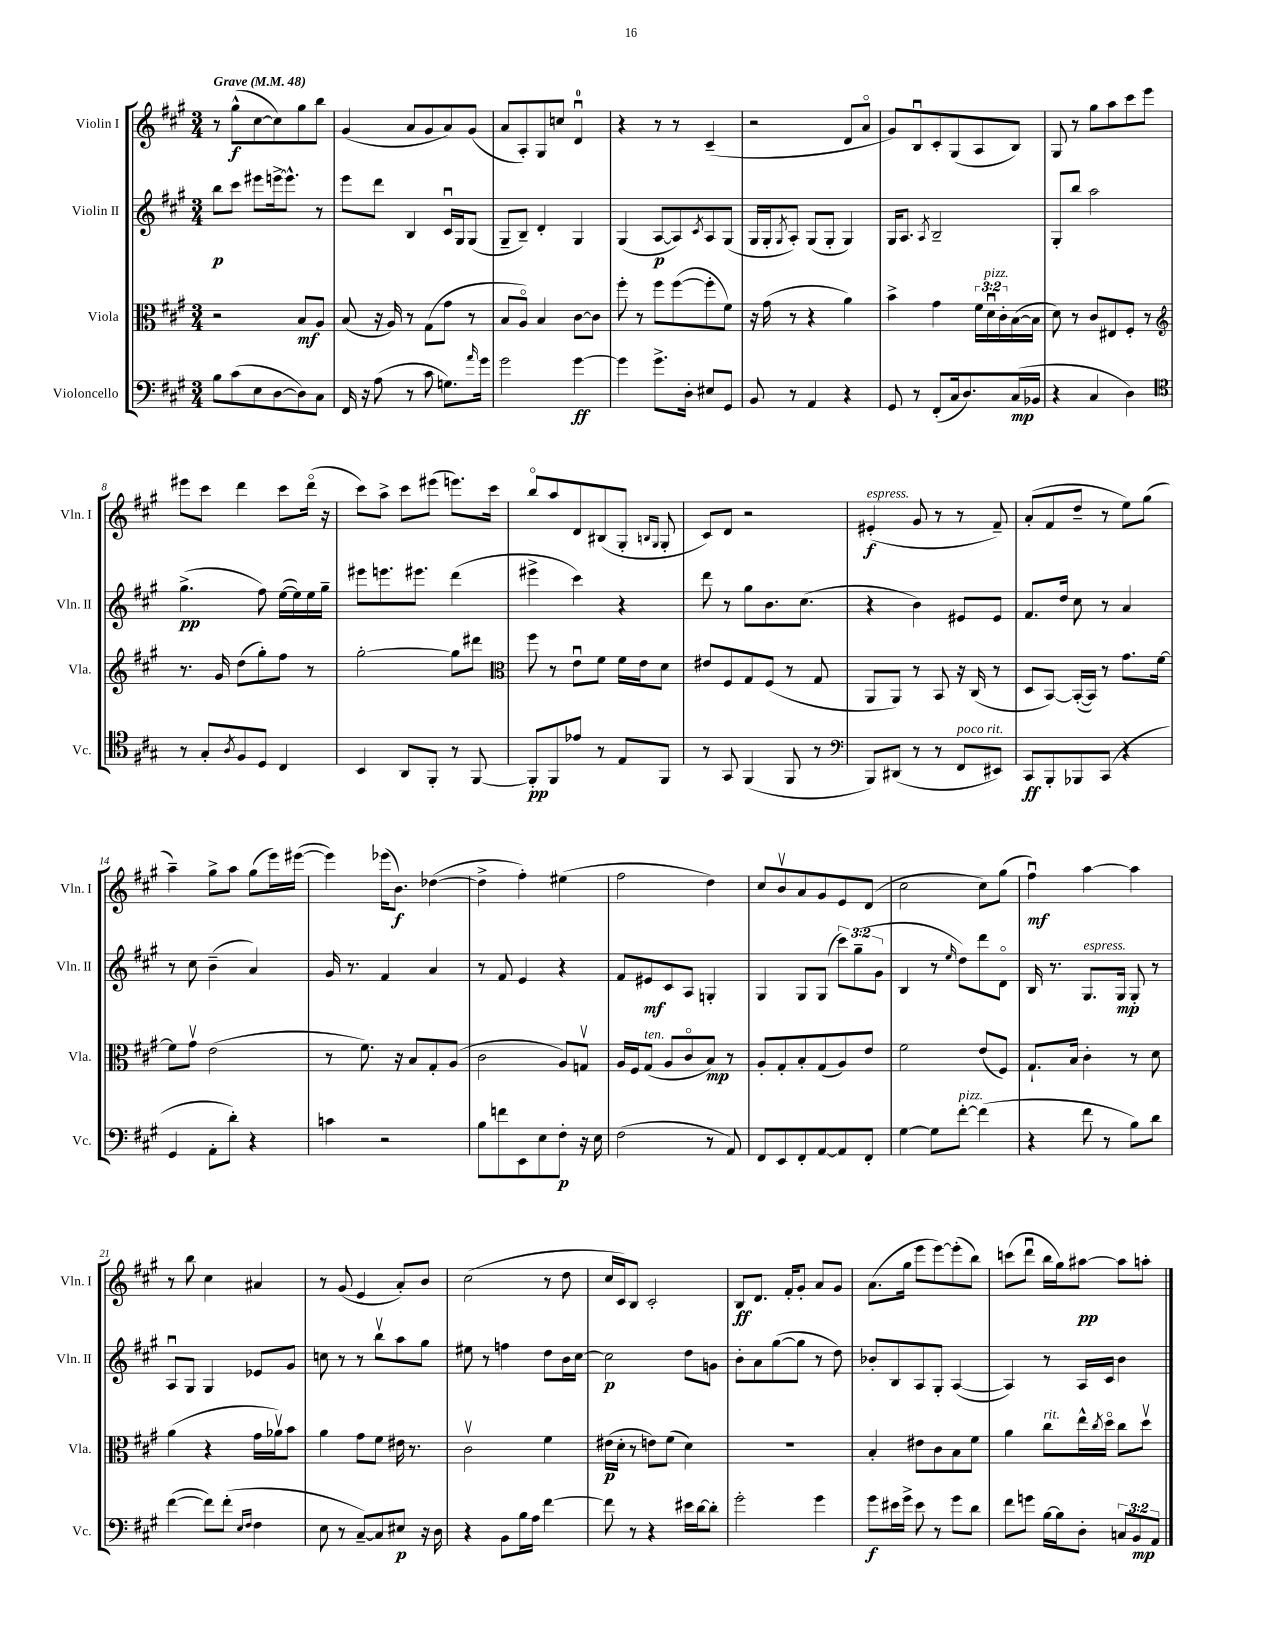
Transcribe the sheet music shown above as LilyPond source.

<<
\new StaffGroup <<
\new Staff = "s0" \with { instrumentName = "Violin I" shortInstrumentName = "Vln. I" } {
    \clef treble \key a \major \numericTimeSignature \time 3/4 \tempo "Grave" 4 = 48
    r8 gis''8-^\f( cis''8~ cis''8) gis''8 b''8 |
    gis'4( a'8 gis'8 a'8) gis'8( |
    a'8 a8-.) gis8 c''8 d'4-0\downbow |
    r4 r8 r8 cis'4--( |
    r2 d'8 a'8\flageolet |
    gis'8) b8\downbow cis'8-. gis8( a8 b8) |
    gis8 r8 gis''8 a''8 cis'''8 e'''8 |
    eis'''8 cis'''8 d'''4 cis'''8 d'''16\flageolet( r16 |
    cis'''8) a''8-> cis'''8 eis'''8( e'''8.) cis'''16 |
    b''8\flageolet a''8 d'8 bis8( gis8-. \grace { b16 gis16 } gis8-. |
    cis'8) d'8 r2 |
    eis'4-.\f^\markup { \italic "espress." }( gis'8 r8 r8 fis'8--) |
    a'8-.( fis'8 d''8-- r8 e''8) gis''8( |
    a''4--) gis''8-> a''8 gis''8( e'''16) eis'''16~( |
    eis'''4) ees'''16( b'8.\f) des''4~( |
    des''4-> fis''4-.) eis''4( |
    fis''2 d''4) |
    cis''8 b'8\upbow a'8 gis'8 e'8 d'8( |
    cis''2 cis''8) gis''8( |
    fis''4\downbow\mf) a''4~ a''4 |
    r8 b''8 cis''4 ais'4 |
    r8 gis'8( e'4 a'8-.) b'8 |
    cis''2( r8 d''8 |
    cis''16 cis'16) b8 cis'2-. |
    b8\ff d'8. fis'16-. gis'8-. a'8 gis'8 |
    a'8.( gis''16 e'''8 e'''8~) e'''8-.( b''8) |
    c'''8( d'''8\downbow b''16 gis''16) ais''8~\pp ais''8 a''8-. \bar "|." |
}
\new Staff = "s1" \with { instrumentName = "Violin II" shortInstrumentName = "Vln. II" } {
    \clef treble \key a \major \numericTimeSignature \time 3/4 \override Staff.TupletNumber.text = #tuplet-number::calc-fraction-text
    b''8\p cis'''8 eis'''8 e'''16~-> e'''8.-^ r8 |
    e'''8 d'''8 b4 cis'16\downbow gis16 gis8( |
    gis8-- b8--) d'4-. gis4 |
    gis4( a8~\p a8) \acciaccatura { cis'8 } a8 gis8( |
    gis16 gis16-. \acciaccatura { gis8 } a8-.) gis8( gis8-. gis4) |
    gis16 a8. \acciaccatura { a8 } b2-- |
    gis8-. b''8 a''2 |
    gis''4.->\pp( fis''8) e''16~( e''16) e''16 gis''16-- |
    eis'''8 e'''8. eis'''8. d'''4( |
    eis'''4-> cis'''4) r4 |
    d'''8 r8 gis''8 b'8. cis''8.( |
    r4 b'4) eis'8 eis'8 |
    fis'8. d''16 cis''8 r8 a'4 |
    r8 cis''8 b'4--( a'4) |
    gis'16 r8. fis'4 a'4 |
    r8 fis'8 e'4 r4 |
    fis'8 eis'8\mf cis'8 a8 g4-. |
    gis4 gis8 gis8( \tuplet 3/2 { cis'''8) gis''8--( gis'8 } |
    b4 r8 \grace { e''16 } d''8) d'''8 d'8\flageolet |
    b16 r8. gis8.^\markup { \italic "espress." } gis16\mp gis8-. r8 |
    a8\downbow gis8 gis4 ees'8 gis'8 |
    c''8 r8 r8 b''8\upbow a''8 gis''8 |
    eis''8 r8 f''4 d''8 b'16 cis''16~ |
    cis''2\p d''8 g'8 |
    b'8-. a'8 gis''8~( gis''8 r8 d''8) |
    bes'8-. b8 a8 gis8-. a4~( |
    a4) r8 a16 cis'16 b'4 \bar "|." |
}
\new Staff = "s2" \with { instrumentName = "Viola" shortInstrumentName = "Vla." } {
    \clef alto \key a \major \numericTimeSignature \time 3/4 \override Staff.TupletNumber.text = #tuplet-number::calc-fraction-text
    r2 b8\mf a8 |
    b8( r16 a16) r8 gis8( gis'8 r8 |
    b8 a8\flageolet) b4 cis'8~ cis'8 |
    fis''8-. r8 fis''8 fis''8~( fis''8-. fis'8) |
    r16 gis'16( r8 r4 a'4) |
    b'4-> gis'4 \tuplet 3/2 { fis'16 d'16\downbow^\markup { \italic "pizz." } cis'16-. } b16~( b16 |
    d'8) r8 cis'8 eis8 fis8-. r8 |
    \clef treble r8. gis'16 d''8( gis''8-.) fis''8 r8 |
    gis''2~-. gis''8 dis'''8 |
    \clef alto fis''8 r8 e'8\downbow fis'8 fis'16 e'16 d'8 |
    eis'8 fis8 gis8 fis8( r8 gis8 |
    a,8 a,8) r8 b,8 r16 cis16( r8 |
    d8 b,8~) b,16~-.( b,16) r8 gis'8. fis'16~ |
    fis'8 gis'8\upbow e'2( |
    r8 fis'8.) r16 b8 gis8-. a8( |
    cis'2 a8) g8\upbow |
    a16 fis16 gis8^\markup { \italic "ten." }( a8 cis'8\flageolet b8\mp) r8 |
    a8-. gis8-. b8-. gis8( a8) e'8 |
    fis'2 e'8( fis8) |
    gis8.-! b16 cis'4-. r8 d'8 |
    a'4( r4 gis'16 aes'16\upbow) b'8 |
    a'4 gis'8 fis'8 eis'16 r8. |
    cis'2\upbow fis'4 |
    eis'16\p( d'16-. r8 e'8) fis'8( d'4) |
    R2. |
    b4-. eis'8 cis'8 b8 fis'8 |
    a'4 cis''8^\markup { \italic "rit." } e''16-^ \acciaccatura { cis''8 } d''16\flageolet cis''8 d''8\upbow \bar "|." |
}
\new Staff = "s3" \with { instrumentName = "Violoncello" shortInstrumentName = "Vc." } {
    \clef bass \key a \major \numericTimeSignature \time 3/4 \override Staff.TupletNumber.text = #tuplet-number::calc-fraction-text
    b8 cis'8( e8 d8~ d8) cis8 |
    fis,16 r16 a8( r8 cis'8 g8.) \grace { a'16 } gis'16 |
    gis'2 gis'4~\ff |
    gis'4 gis'8.-> d16-. eis8 gis,8 |
    b,8 r8 a,4 r4 |
    gis,8 r8 fis,8-.( cis16 d8.) cis16\mp( bes,16 |
    r4 cis4 d4) |
    \clef tenor r8 gis8-. \acciaccatura { a8 } fis8 d8 cis4 |
    b,4 a,8 fis,8-. r8 fis,8~ |
    fis,8-.\pp fis,8 ees'8 r8 e8 fis,8 |
    r8 gis,8 fis,4( fis,8 r8 |
    \clef bass b,,8) dis,8( r8 r8 fis,8^\markup { \italic "poco rit." } eis,8) |
    cis,8\ff b,,8-. bes,,8 cis,8( r4 |
    gis,4 a,8-. d'8-.) r4 |
    c'4 r2 |
    b8 f'8 e,8 e8 fis8-.\p r16 e16 |
    fis2( r8 a,8) |
    fis,8 e,8 fis,8-. a,8~ a,8 fis,8-. |
    gis4~ gis8 fis'8~-.^\markup { \italic "pizz." } fis'4( |
    r4 fis'8 r8 b8) d'8 |
    fis'4~( fis'8) fis'8-.( \grace { e16 fis16 } fis4 |
    e8 r8 cis8~--) cis8 eis8\p r16 d16 |
    r4 b,8 b16 a16 fis'4~ |
    fis'8 r8 r4 eis'16 d'16~ d'8-. |
    gis'2-. gis'4 |
    gis'8\f eis'16 gis'16-> eis'8 r8 gis'8 d'8 |
    fis'8 g'8 b16~ b16 d8-. \tuplet 3/2 { c8 b,8\mp a,8 } \bar "|." |
}
>>
>>
